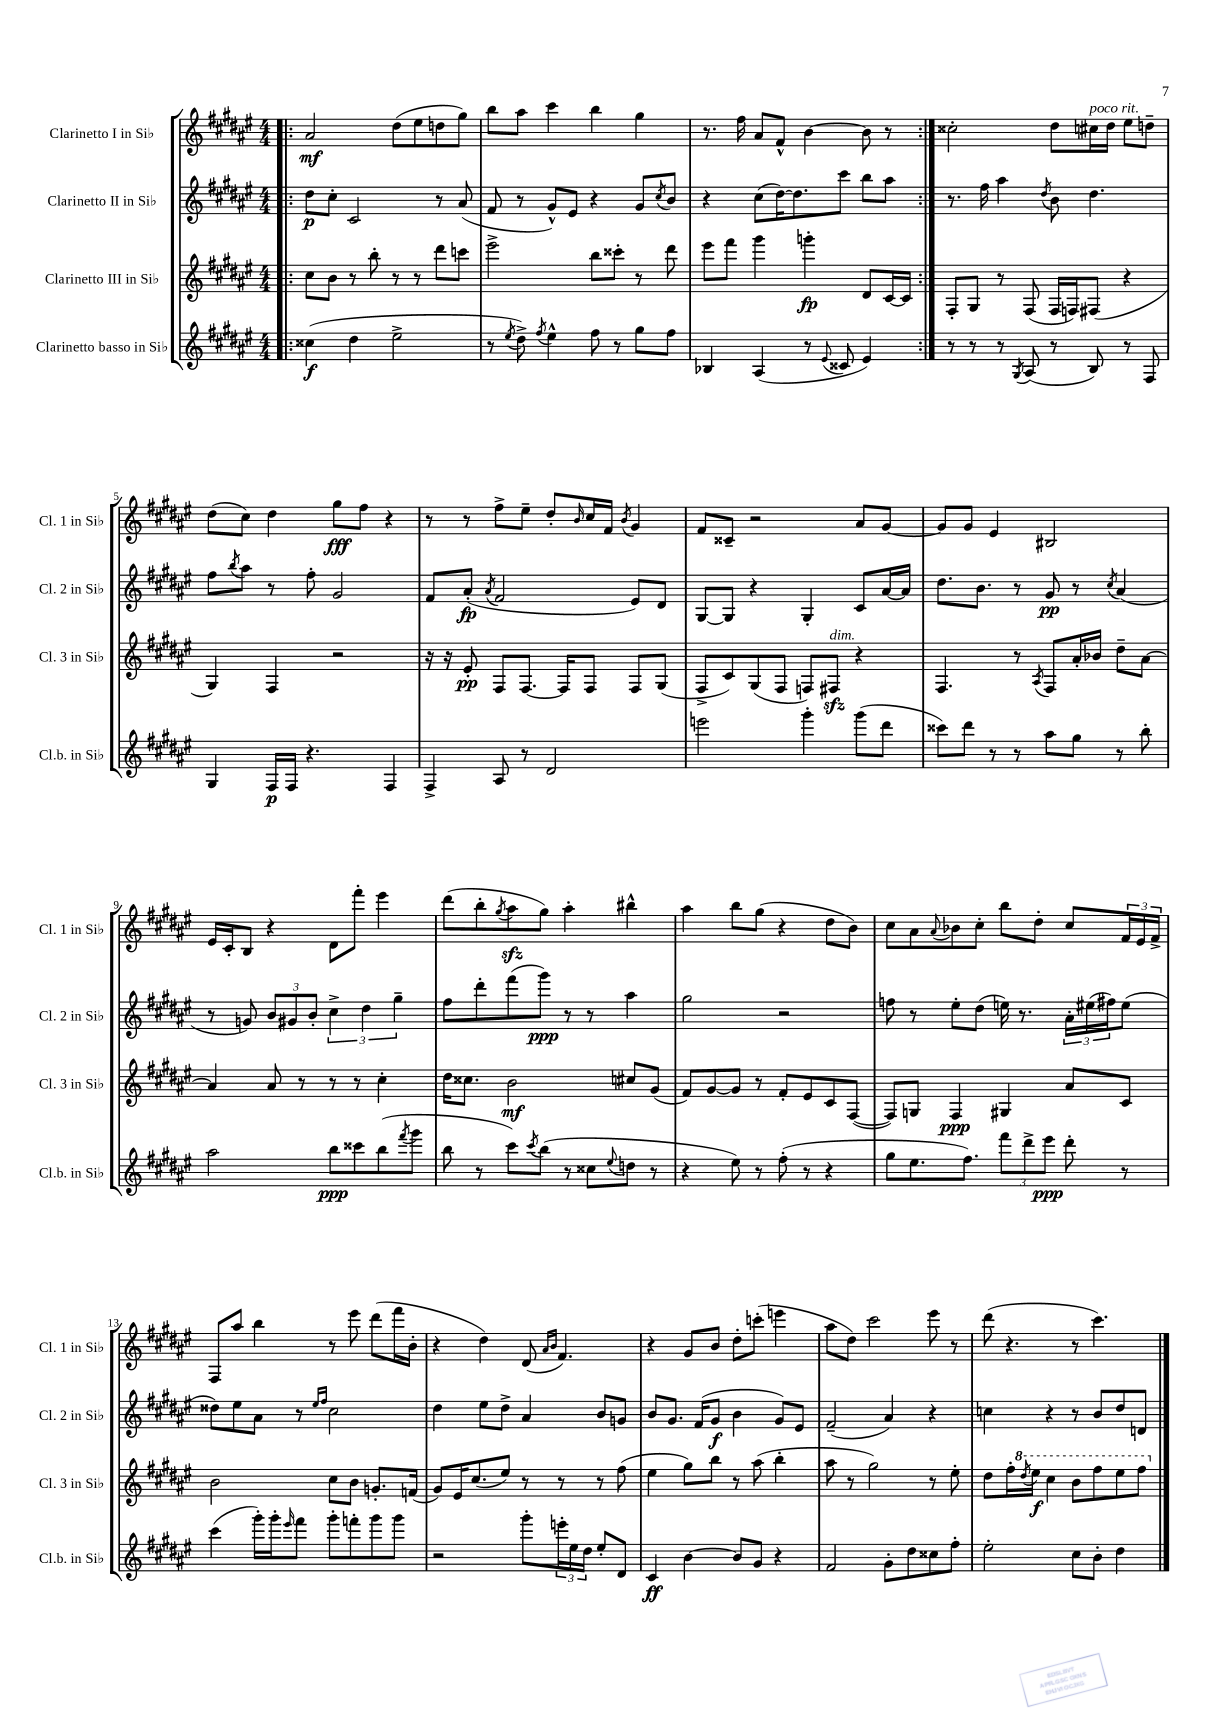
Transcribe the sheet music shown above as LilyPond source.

<<
\new StaffGroup <<
\new Staff = "s0" \with { instrumentName = "Clarinetto I in Sib" shortInstrumentName = "Cl. 1 in Sib" } {
    \clef treble \key fis \major \numericTimeSignature \time 4/4
    \repeat volta 2 { \bar ".|:" ais'2\mf dis''8( eis''8 d''8 gis''8) |
    b''8 ais''8 cis'''4 b''4 gis''4 |
    r8. fis''16 ais'8 fis'8-^ b'4~ b'8 r8 | }
    cisis''2-. dis''8 cis''16^\markup { \italic "poco rit." } dis''16 eis''8 d''8-- |
    dis''8( cis''8) dis''4 gis''8\fff fis''8 r4 |
    r8 r8 fis''8-> eis''8-- dis''8-. \grace { b'16 } cis''16 fis'16 \acciaccatura { b'8 } gis'4 |
    fis'8 cisis'8-- r2 ais'8 gis'8~ |
    gis'8 gis'8 eis'4 bis2 |
    eis'16 cis'16-. b8 r4 dis'8 fis'''8-. eis'''4 |
    dis'''8( b''8-. \acciaccatura { gis''8 } ais''8\sfz gis''8) ais''4-. bis''4-^ |
    ais''4 b''8 gis''8( r4 dis''8 b'8) |
    cis''8 ais'8 \appoggiatura { ais'8 } bes'8 cis''8-. b''8 dis''8-. cis''8 \tuplet 3/2 { fis'16 eis'16 fis'16-> } |
    fis8 ais''8 b''4 r8 eis'''8 dis'''8( fis'''16 b'16-. |
    r4 dis''4) dis'8( \grace { ais'16 b'16 } fis'4.) |
    r4 gis'8 b'8 dis''8-. c'''8-.( e'''4 |
    ais''8 dis''8) cis'''2 eis'''8 r8 |
    dis'''8( r4. r8 cis'''4.) \bar "|." |
}
\new Staff = "s1" \with { instrumentName = "Clarinetto II in Sib" shortInstrumentName = "Cl. 2 in Sib" } {
    \clef treble \key fis \major \numericTimeSignature \time 4/4
    \repeat volta 2 { \bar ".|:" dis''8\p cis''8-. cis'2 r8 ais'8( |
    fis'8 r8 gis'8-^) eis'8 r4 gis'8 \acciaccatura { cis''8 } b'8 |
    r4 cis''8( dis''16~) dis''8. cis'''8 b''8 ais''8 | }
    r8. fis''16 ais''4 \acciaccatura { dis''8 } b'8 dis''4. |
    fis''8 \acciaccatura { b''8 } ais''8 r8 fis''8-. gis'2 |
    fis'8 ais'8-.\fp( \acciaccatura { ais'8 } fis'2 eis'8) dis'8 |
    gis8~ gis8 r4 gis4-. cis'8 ais'16~ ais'16 |
    dis''8. b'8. r8 gis'8\pp r8 \acciaccatura { cis''8 } ais'4( |
    r8 g'8) \tuplet 3/2 { b'8 gis'8 b'8-. } \tuplet 3/2 { cis''4-> dis''4 gis''4-- } |
    fis''8 dis'''8-. fis'''8( gis'''8\ppp) r8 r8 ais''4 |
    gis''2 r2 |
    f''8 r8 eis''8-. dis''8( e''16) r8. \tuplet 3/2 { ais'16-. eis''16( fis''16) } eis''8( |
    disis''8) eis''8 ais'8 r8 \grace { eis''16 fis''16 } cis''2 |
    dis''4 eis''8 dis''8-> ais'4 b'8 g'8 |
    b'8 gis'8. fis'16( gis'8\f b'4 gis'8) eis'8 |
    fis'2--( ais'4) r4 |
    c''4 r4 r8 b'8 dis''8 d'8 \bar "|." |
}
\new Staff = "s2" \with { instrumentName = "Clarinetto III in Sib" shortInstrumentName = "Cl. 3 in Sib" } {
    \clef treble \key fis \major \numericTimeSignature \time 4/4
    \repeat volta 2 { \bar ".|:" cis''8 b'8 r8 b''8-. r8 r8 dis'''8 c'''8 |
    eis'''2-> b''8 cisis'''8-. r8 dis'''8 |
    eis'''8 fis'''8 gis'''4 g'''4-.\fp dis'8 cis'16~ cis'16 | }
    fis8-. gis8 r8 fis8( fis16 f16) fis8( r4 |
    gis4) fis4 r2 |
    r16 r16 eis'8-.\pp fis8 fis8.~ fis16 fis8 fis8 gis8( |
    fis8-> cis'8) gis8( fis8 f8) fis8\sfz^\markup { \italic "dim." } r4 |
    fis4. r8 \acciaccatura { ais8 } fis8 ais'16-. bes'16 dis''8-- ais'8~ |
    ais'4 ais'8 r8 r8 r8 cis''4-. |
    dis''16 cisis''8. b'2\mf cis''8 gis'8( |
    fis'8) gis'8~ gis'8 r8 fis'8-. eis'8 cis'8 fis8~( |
    fis8) g8 fis4\ppp gis4 ais'8 cis'8 |
    b'2 cis''8 b'8 g'8.-. f'16( |
    gis'8) eis'16 cis''8.( eis''8) r8 r8 r8 fis''8( |
    eis''4 gis''8) b''8 r8 ais''8( b''4-. |
    ais''8 r8 gis''2) r8 eis''8-. |
    dis''8 fis''16-. \ottava #1 \acciaccatura { dis'''8 } eis'''16\f cis'''4 b''8 fis'''8 eis'''8 fis'''8 \ottava #0 \bar "|." |
}
\new Staff = "s3" \with { instrumentName = "Clarinetto basso in Sib" shortInstrumentName = "Cl.b. in Sib" } {
    \clef treble \key fis \major \numericTimeSignature \time 4/4
    \repeat volta 2 { \bar ".|:" cisis''4\f( dis''4 eis''2-> |
    r8 \acciaccatura { eis''8 } dis''8->) \acciaccatura { fis''8 } eis''4-^ fis''8 r8 gis''8 fis''8 |
    bes4 ais4( r8 \appoggiatura { eis'8 } cisis'8 eis'4) | }
    r8 r8 r8 \acciaccatura { gis8 } ais8( r8 b8) r8 fis8 |
    gis4 fis16\p fis16 r4. fis4 |
    fis4-> ais8 r8 dis'2 |
    e'''2 gis'''4-. gis'''8( dis'''8 |
    cisis'''8) dis'''8 r8 r8 ais''8 gis''8 r8 b''8-. |
    ais''2 b''8\ppp cisis'''8 b''8( \acciaccatura { fis'''8 } gis'''8 |
    b''8 r8 cis'''8) \acciaccatura { cis'''8 } b''8( r8 cisis''8 \appoggiatura { eis''8 } d''8 r8 |
    r4 eis''8) r8 fis''8-.( r8 r4 |
    gis''8 eis''8. fis''8.) \tuplet 3/2 { fis'''8 dis'''8-> eis'''8\ppp } dis'''8-. r8 |
    cis'''4( gis'''16-.) gis'''16-. \grace { eis'''16 } fis'''8 gis'''8-. f'''8-. gis'''8 gis'''8 |
    r2 gis'''8-. \tuplet 3/2 { e'''16-. eis''16 dis''16 } eis''8-. dis'8 |
    cis'4\ff b'4~ b'8 gis'8 r4 |
    fis'2 gis'8-. dis''8 cisis''8 fis''8-. |
    eis''2-. cis''8 b'8-. dis''4 \bar "|." |
}
>>
>>
